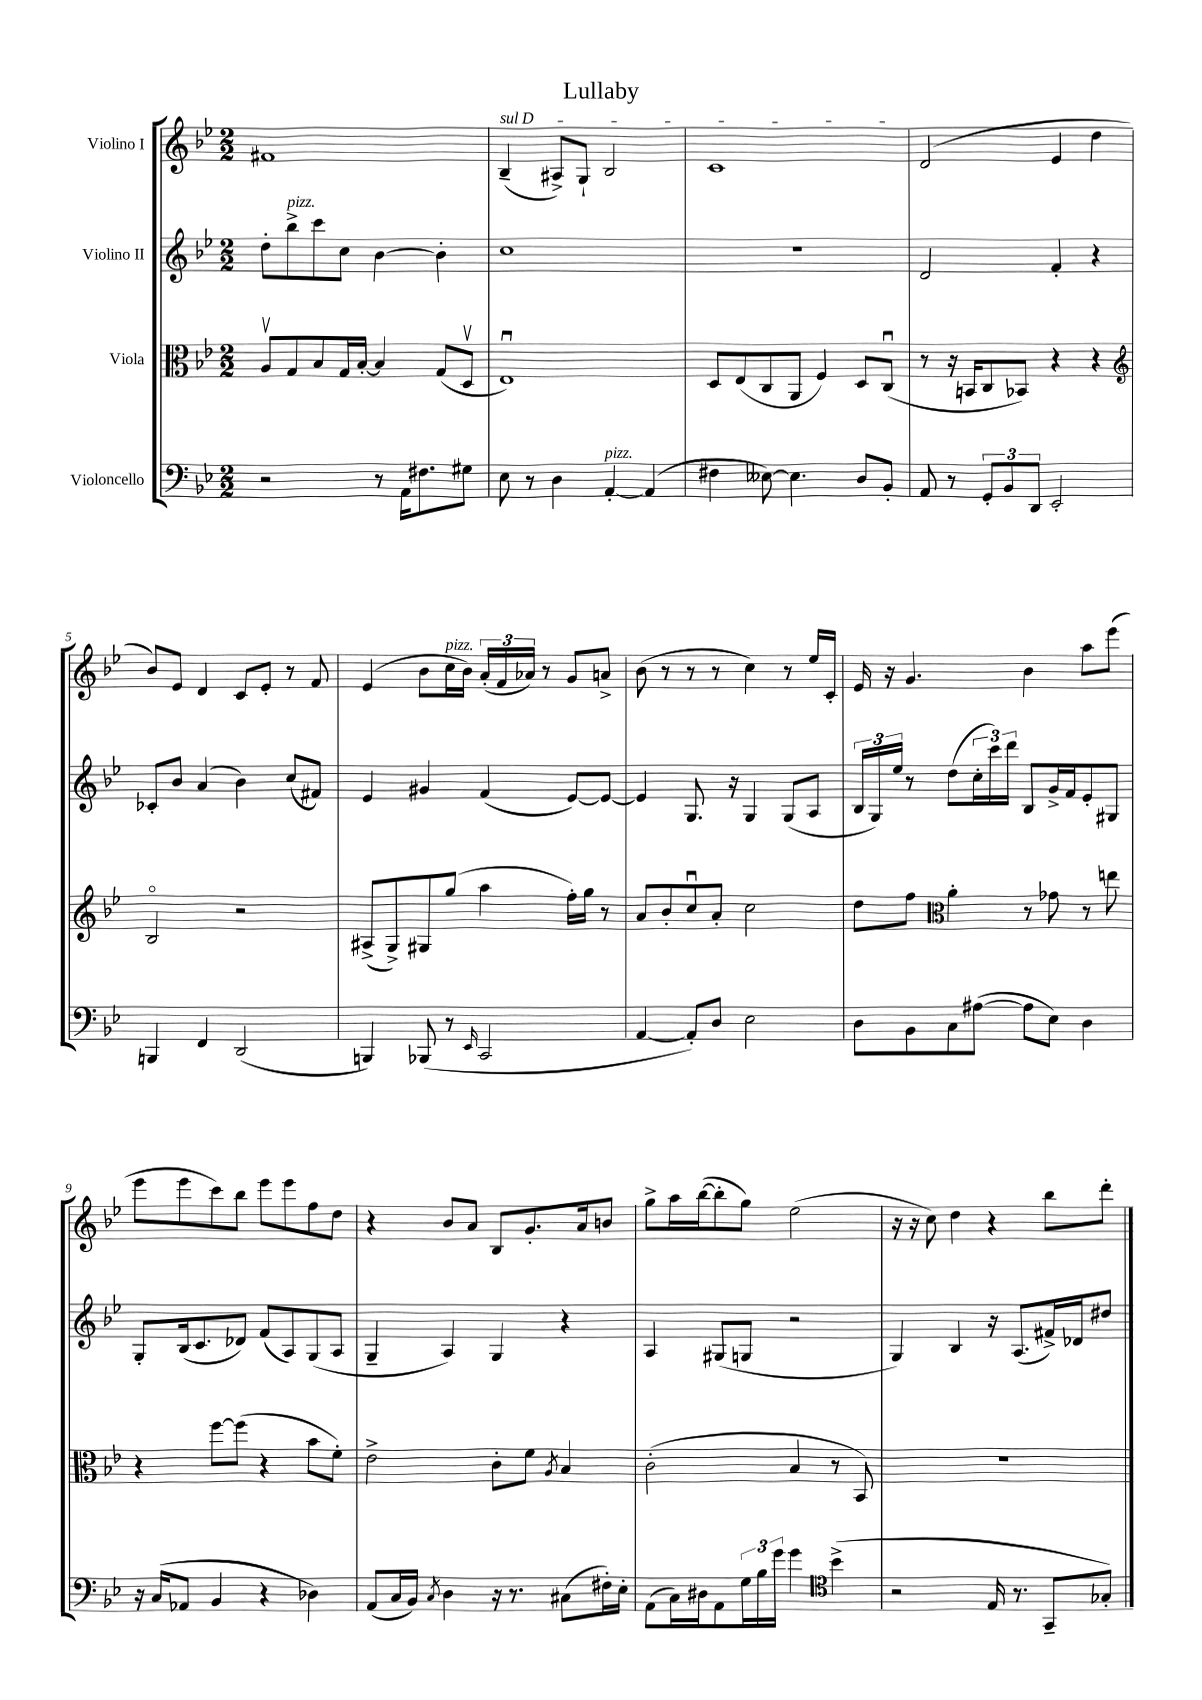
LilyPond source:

\header { title = "Lullaby" }
<<
\new StaffGroup <<
\new Staff = "s0" \with { instrumentName = "Violino I" } {
    \clef treble \key bes \major \numericTimeSignature \time 2/2
    fis'1 |
    \once \override TextSpanner.bound-details.left.text = \markup { \italic "sul D" } bes4--\startTextSpan( ais8->) g8-! bes2 |
    c'1\stopTextSpan |
    d'2( ees'4 d''4 |
    bes'8) ees'8 d'4 c'8 ees'8-. r8 f'8 |
    ees'4( bes'8 c''16^\markup { \italic "pizz." } bes'16) \tuplet 3/2 { a'16-.( f'16 aes'16) } r8 g'8 a'8-> |
    bes'8( r8 r8 r8 c''4) r8 ees''16 c'16-. |
    ees'16 r16 g'4. bes'4 a''8 ees'''8( |
    ees'''8 ees'''8 c'''8) bes''8 ees'''8 ees'''8 f''8 d''8 |
    r4 bes'8 a'8 bes8 g'8.-. a'16 b'8 |
    g''8-> a''16 bes''16~( bes''8-. g''8) ees''2( |
    r16 r16 c''8) d''4 r4 bes''8 d'''8-. \bar "|." |
}
\new Staff = "s1" \with { instrumentName = "Violino II" } {
    \clef treble \key bes \major \numericTimeSignature \time 2/2
    d''8-. bes''8->^\markup { \italic "pizz." } c'''8 c''8 bes'4~ bes'4-. |
    c''1 |
    R1 |
    d'2 f'4-. r4 |
    ces'8-. bes'8 a'4( bes'4) c''8( fis'8) |
    ees'4 gis'4 f'4( ees'8~) ees'8~ |
    ees'4 g8. r16 g4 g8( a8 |
    \tuplet 3/2 { bes16 g16) ees''16 } r8 d''8( \tuplet 3/2 { c''16-. c'''16) d'''16 } bes8 g'16-> f'16 ees'8-. gis8 |
    g8-. bes16( c'8. des'8) f'8( a8) g8( a8 |
    g4-- a4) g4 r4 |
    a4 gis8( g8 r2 |
    g4) bes4 r16 a8.( fis'16->) des'16 dis''8 \bar "|." |
}
\new Staff = "s2" \with { instrumentName = "Viola" } {
    \clef alto \key bes \major \numericTimeSignature \time 2/2
    a8\upbow g8 bes8 g16 bes16~-. bes4 g8( d8\upbow |
    ees1\downbow) |
    d8 ees8( c8 a,8 f4) d8 c8\downbow( |
    r8 r16 b,16 c8 bes,8) r4 r4 |
    \clef treble bes2\flageolet r2 |
    ais8->( g8->) gis8 g''8( a''4 f''16-.) g''16 r8 |
    a'8 bes'8-. c''8\downbow a'8-. c''2 |
    d''8 f''8 \clef alto a'4-. r8 ges'8 r8 e''8 |
    r4 f''8~ f''8( r4 bes'8 f'8-.) |
    ees'2-> c'8-. f'8 \acciaccatura { a8 } bes4 |
    c'2-.( bes4 r8 bes,8) |
    r1 \bar "|." |
}
\new Staff = "s3" \with { instrumentName = "Violoncello" } {
    \clef bass \key bes \major \numericTimeSignature \time 2/2
    r2 r8 a,16 fis8. gis8 |
    ees8 r8 d4 a,4~-.^\markup { \italic "pizz." } a,4( |
    fis4 eeses8~) eeses4. d8 bes,8-. |
    a,8 r8 \tuplet 3/2 { g,8-. bes,8 d,8 } ees,2-. |
    b,,4 f,4 d,2( |
    b,,4) bes,,8( r8 \grace { ees,16 } c,2 |
    a,4~ a,8-.) d8 ees2 |
    d8 bes,8 c8 ais8~( ais8 ees8) d4 |
    r16 c16( aes,8 bes,4 r4 des4) |
    a,8( c16 bes,16) \acciaccatura { c8 } d4 r16 r8. cis8( fis16-.) ees16-. |
    a,8( c16) dis16 a,8 \tuplet 3/2 { g16 bes16 g'16 } g'4 \clef tenor bes'4->( |
    r2 ees16 r8. g,8-- ges8-.) \bar "|." |
}
>>
>>
